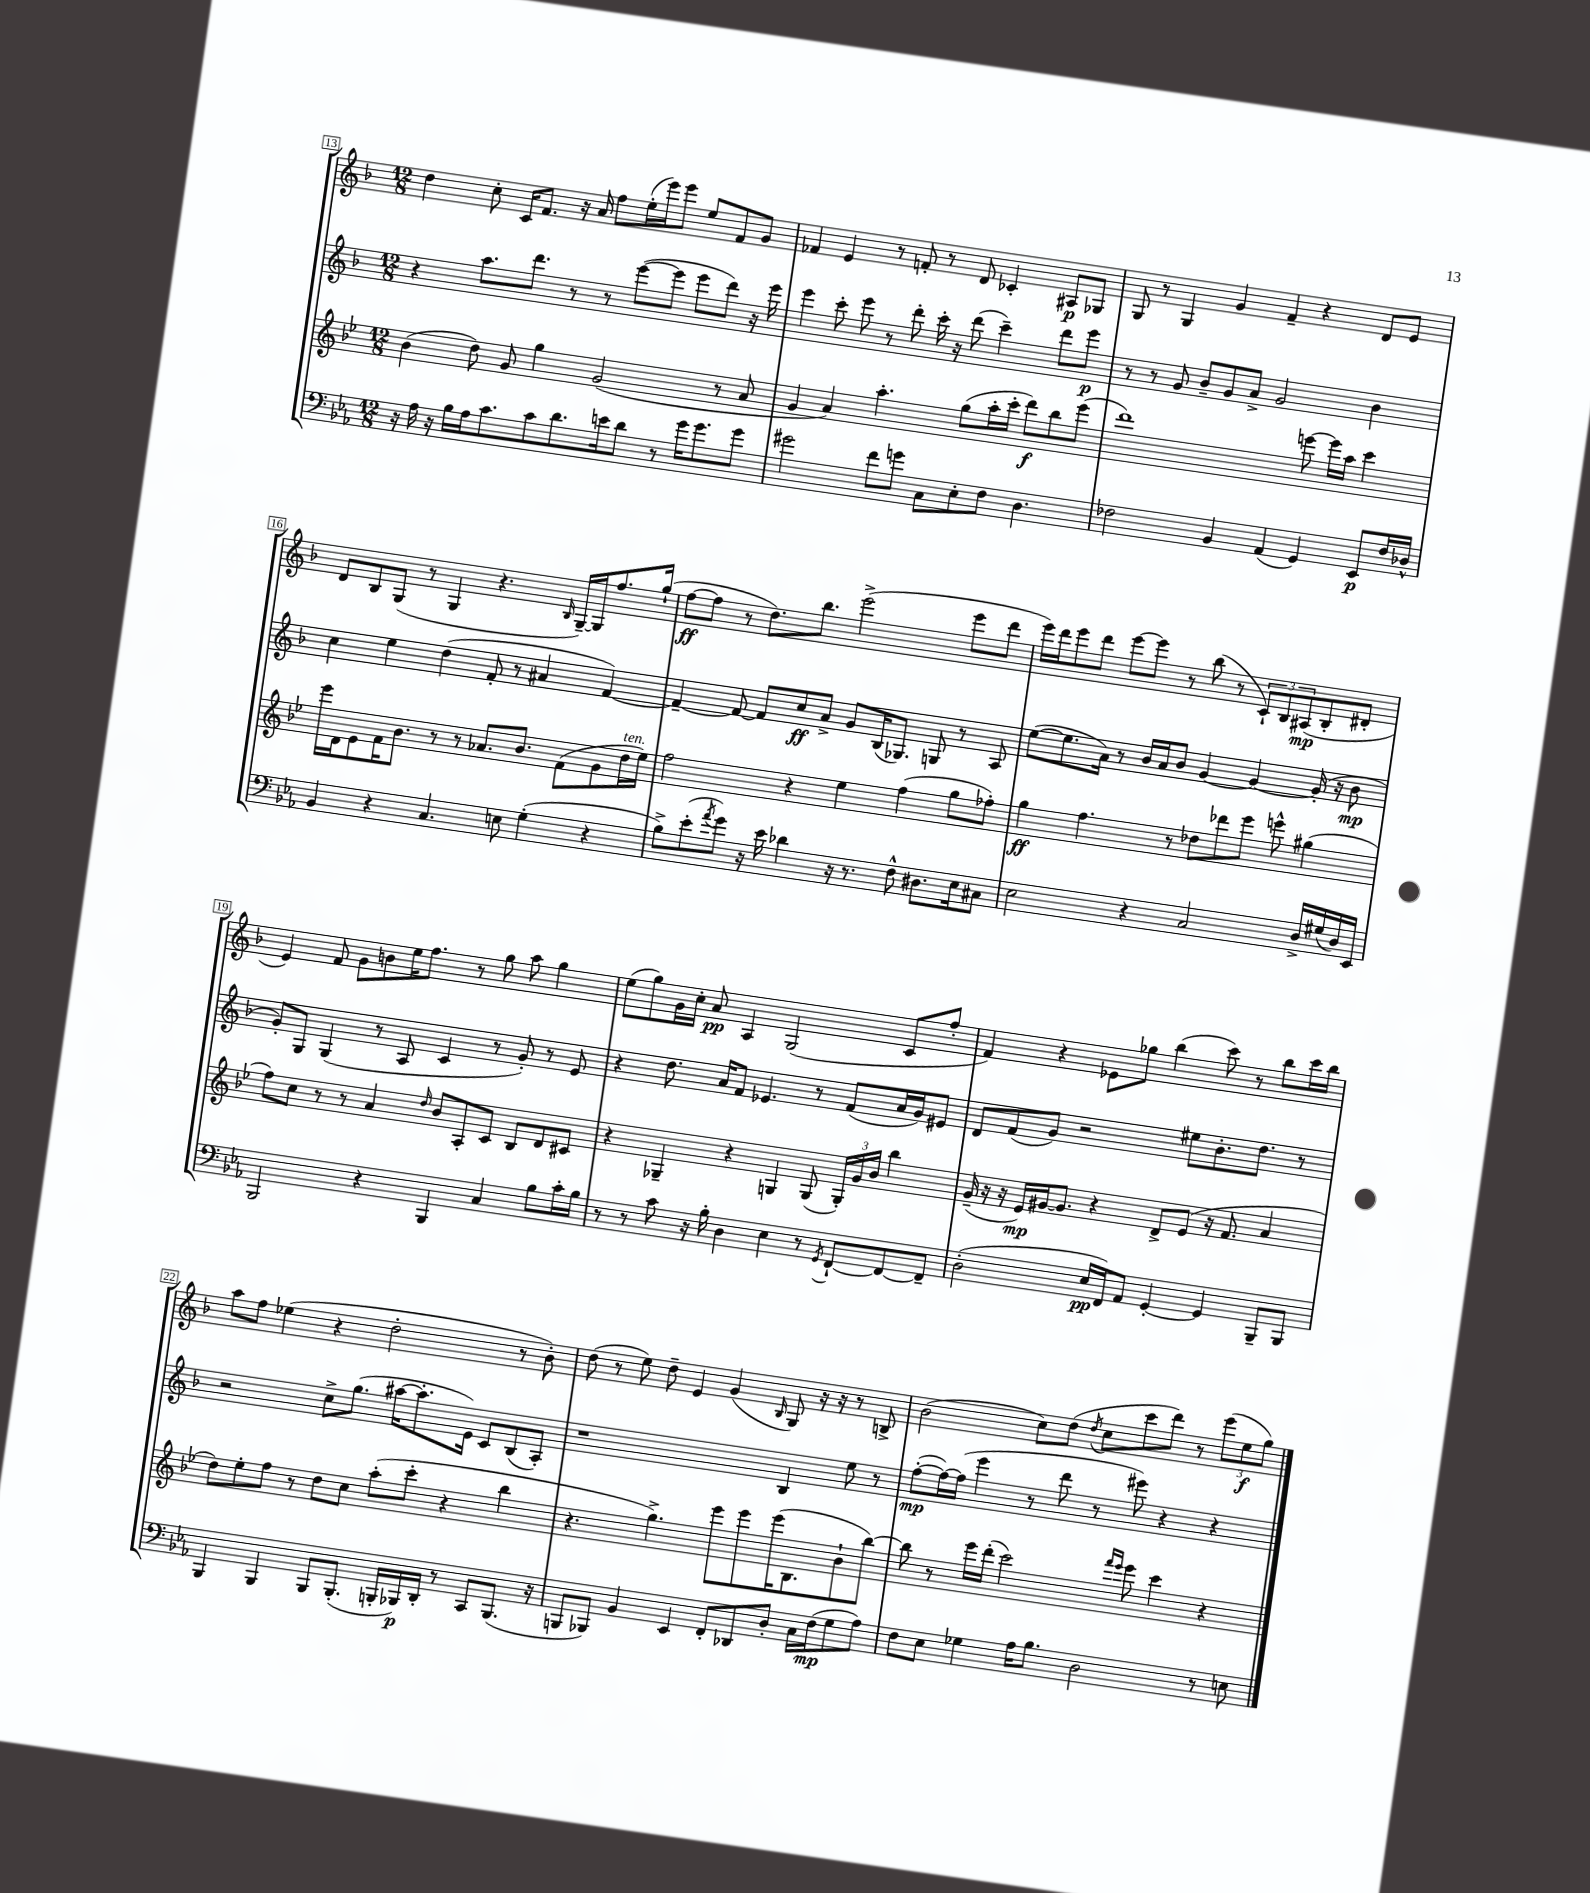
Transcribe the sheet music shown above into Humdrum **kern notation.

**kern	**kern	**kern	**kern
*staff4	*staff3	*staff2	*staff1
*clefF4	*clefG2	*clefG2	*clefG2
*k[b-e-a-]	*k[b-e-]	*k[b-]	*k[b-]
*M12/8	*M12/8	*M12/8	*M12/8
16r	(4b-	4r	4dd
16A-	.	.	.
16r	.	.	.
16B-	.	.	.
16A-	8dd)	8.aa	8cc'
8.c	.	.	.
.	8g	.	16c
.	.	8.ddd	8.f
8c	4gg	.	.
8.d	.	8r	16r
.	.	.	16a
.	(2g	8r	8ff
16e	.	.	.
8d	.	([8eee	(16ee'
.	.	.	16eee)
8r	.	8eee]	8eee
16g	.	8eee	8ee
8.g	.	.	.
.	8r	8ddd)	8f
8g	8a	16r	8g
.	.	16eee	.
=	=	=	=
2g#	4g	4eee	4f-
.	4a)	8ccc'	4e
.	.	8eee	.
8f	4.aa'	8r	8r
8g	.	8ddd'	8f'
8C	.	16ccc'	8r
.	.	16r	.
8E-'	(8gg	(8ddd	8d
8F	16aa'	4ccc~)	4c-'
.	16ccc'	.	.
4.D	8ddd)	.	.
.	8bb-	8ddd	8A#
.	(8eee-	8eee	8G-
=	=	=	=
2F-	1ddd)	8r	8G
.	.	8r	8r
.	.	8g	4G
.	.	8b-~	.
4BB-	.	8g	4g
.	.	8a^	.
(4AA-	.	2g	4f~
4GG)	[8eee	.	4r
.	16eee]	.	.
.	16aa	.	.
8EE-	4ccc	4b-	8d
16F-	.	.	8e
16D-^^	.	.	.
=	=	=	=
4BB-	16eee-	4cc	8d
.	16d	.	.
.	8e-	.	8B-
4r	16f	4ee	(8G
.	8.b-	.	.
.	.	.	8r
4.C	8r	(4dd	4G
.	8r	.	.
.	8.a-	8f'	4.r
8E	.	8r	.
.	8.b-	.	.
(4G'	.	4a#	.
.	.	.	16qqB-
.	(8f	.	[16G~)
.	.	.	16G]
4r	8g	[4f)	8.ff
.	16dd	.	.
.	16ee-)	.	(16gg`
=	=	=	=
8B-^)	2ff	4f~_	[8ff
(8e-'	.	.	8ff]
8qa-	.	.	.
8g)	.	8f_	8r
16r	.	8f]	8.dd)
16e-	.	.	.
4d-	4r	8cc	.
.	.	.	8.bb-
.	.	8a^	.
16r	4ee-	8g	(2eee^
8.r	.	.	.
.	.	(16B-	.
.	.	8.G-)	.
8F^^	(4ff	.	.
8.D#	.	8G	.
.	8gg	8r	8eee
16E-	.	.	.
8C#	8ff-')	8A	8ddd
=	=	=	=
2E-	4gg	([8ee	16eee)
.	.	.	16ddd
.	.	8.ee]	8eee
.	4.ff	.	8ddd
.	.	16a)	.
.	.	8r	[8eee
4r	.	16b-	8eee]
.	.	16a	.
.	8r	8b-	8r
2C	8dd-	[4g	(8bb-
.	8ddd-	.	8r
.	8eee-	4g_	12c`)
.	.	.	12B-
.	8eee^^	.	.
.	.	.	(12A#
16D^	(4gg#	(16g']	8B-'
(16G#	.	16r	.
16D)	.	8b-	8d#'
16EE-	.	.	.
=	=	=	=
2BBB-	8ff)	8g')	4e)
.	8cc	8G	.
.	8r	(4G	8f
.	8r	.	8g
4r	4a	8r	8b
.	.	8A	16ee
.	.	.	8.ff
.	16qqdd	.	.
4BBB-	8b-	4c	.
.	8A'	.	8r
4C	8c	8r	8gg
.	8B-	8g')	8aa
8B-	8d	8r	4gg
16c'	8c#	8e	.
16B-	.	.	.
=	=	=	=
8r	4r	4r	(8ee
8r	.	.	8gg)
8c	4G-~	8.dd	16g
.	.	.	16cc'
16r	.	.	8a
16B-'	.	16a	.
4D	4r	8f	4A
.	.	4.e-	.
4E-	4G	.	(2G
8r	(8G	8r	.
8qGG	.	.	.
[8FF`	24G')	(8f	.
.	24g	.	.
.	24b-	.	.
8FF_	4bb-	16a	8c
.	.	16g)	.
8FF~]	.	8e#	8ff'
=	=	=	=
(2D'	(16g~	8d	4f)
.	16r	.	.
.	16r	(8f	.
.	16e-)	.	.
.	[16g#	8g)	4r
.	8.g#]	.	.
.	.	2r	.
16E-	4r	.	8e-
16FF)	.	.	.
8AA-	.	.	8gg-
[4GG'	8d^	.	(4bb-
.	(8e-	8ee#	.
4GG]	16r	8.b-'	8ccc)
.	8.f	.	.
.	.	.	8r
.	.	8.dd	.
8BBB-~	4a	.	8bb-
8BBB-	.	8r	16ccc
.	.	.	16bb-
=	=	=	=
4BBB-	8dd)	2r	8aa
.	8ee-'	.	8ff
4BBB-	8ff	.	(4ee-
.	8r	.	.
8BBB-	8dd	8cc^	4r
(8.BBB-'	8cc	(8.gg	.
.	(8aa'	.	2dd'
16BBB'	.	[16aa#	.
16BBB-)	8ccc'	8.aa#']	.
16DD'	.	.	.
8r	4r	.	.
.	.	16e)	.
8CC	.	8c	.
(8.BBB-	4bb-	(8B-	8r
.	.	8A')	8b-')
16r	.	.	.
=	=	=	=
8BBB	4.r	1r	(8dd
8BBB-)	.	.	8r
4BB-	.	.	8ee)
.	4.gg^)	.	8dd~
4EE-	.	.	4e
8FF'	8eee-	.	(4g
8DD-	8eee-	.	.
.	.	.	16qqB-
8D'	(16eee-	4B-	8G)
.	8.B-	.	.
16C	.	.	16r
(16F	.	.	16r
8G	8b-`	8ee	8r
8A-)	[8bb-)	8r	8B^
=	=	=	=
8F	8bb-]	([8ff'	(2b-
8E-	8r	16ff_)	.
.	.	(16ff]	.
4G-	16eee-	4eee	.
.	(16ddd'	.	.
.	2ccc)	.	.
16A-	.	8r	8cc)
8.B-	.	.	.
.	.	8ddd	(8dd
.	.	.	8qdd
2D	.	8r	8cc
.	16qqfff	.	.
.	16qqeee-	.	.
.	8eee-	8eee#)	8ccc
.	4ccc	4r	8ddd)
.	.	.	8r
8r	4r	4r	(12eee
.	.	.	12ee
8E	.	.	.
.	.	.	12gg)
==	==	==	==
*-	*-	*-	*-
